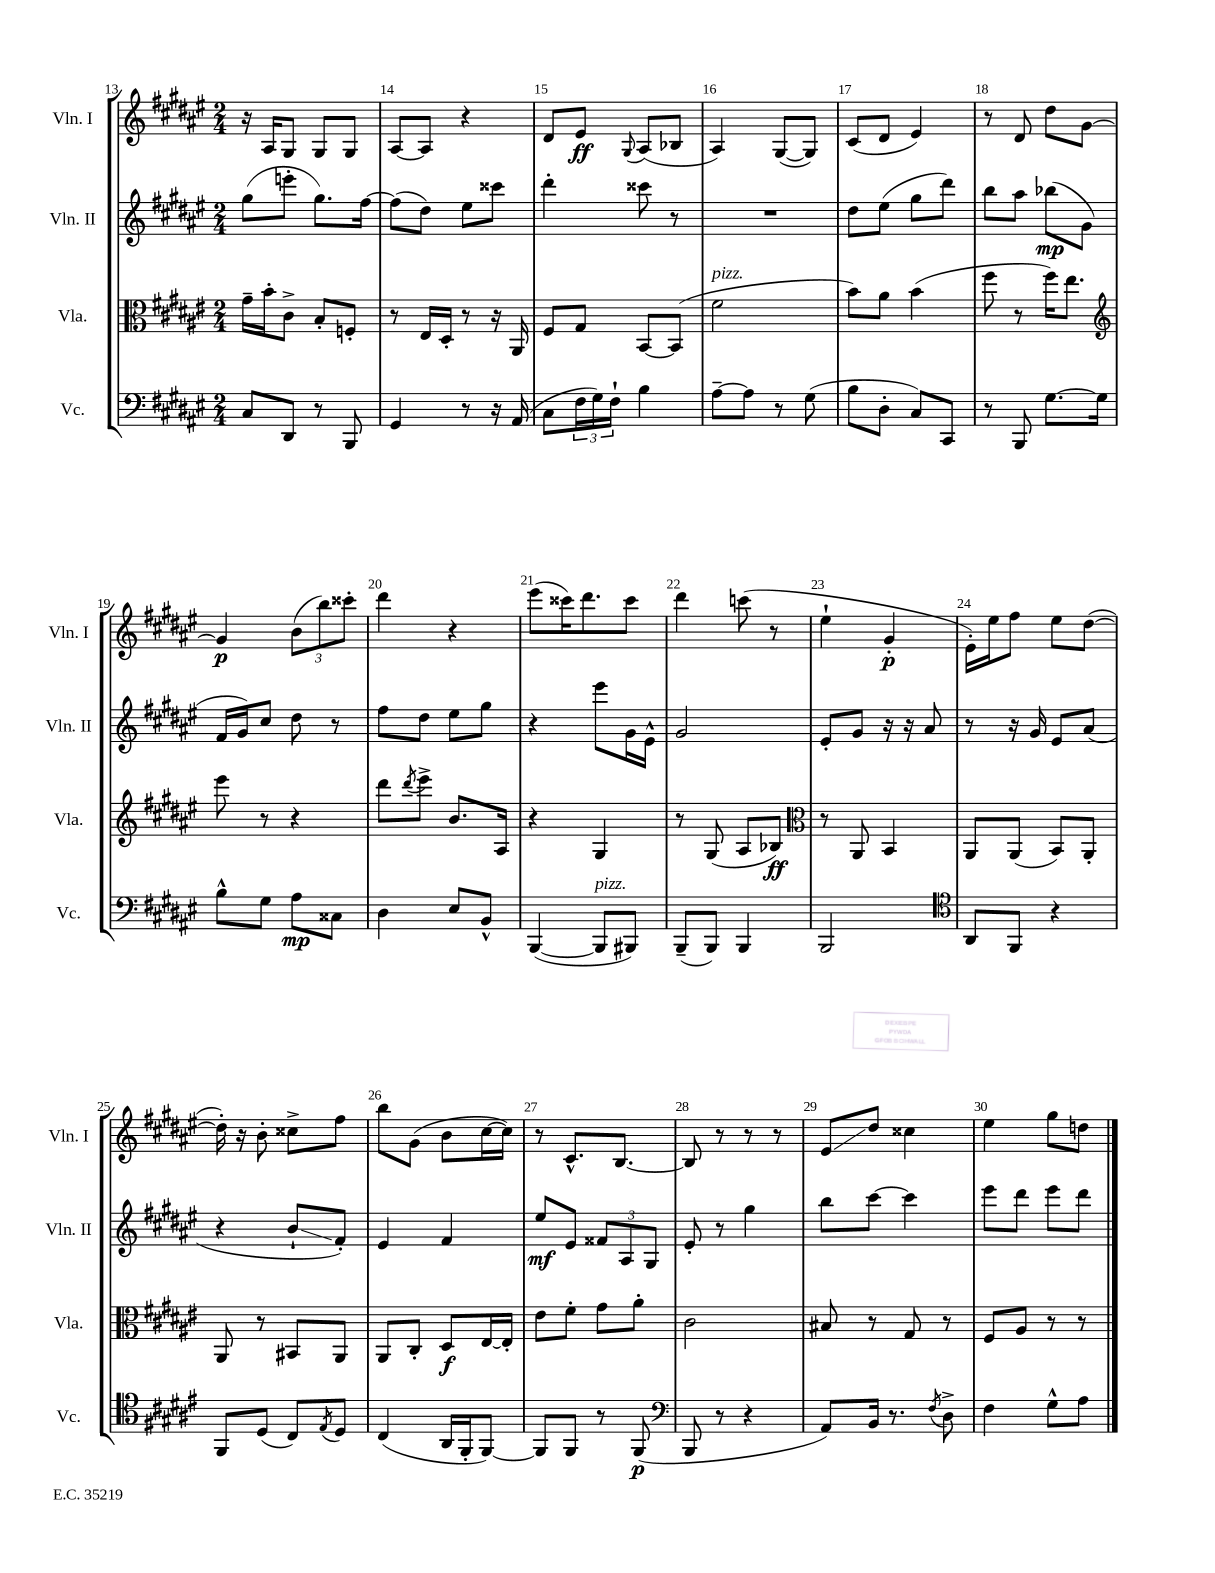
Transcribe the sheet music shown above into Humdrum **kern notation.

**kern	**kern	**kern	**kern
*staff4	*staff3	*staff2	*staff1
*clefF4	*clefC3	*clefG2	*clefG2
*k[f#c#g#d#a#e#]	*k[f#c#g#d#a#e#]	*k[f#c#g#d#a#e#]	*k[f#c#g#d#a#e#]
*M2/4	*M2/4	*M2/4	*M2/4
8C#	16g#~	(8gg#	16r
.	16b'	.	16A#
8DD#	8c#^	8eee'	8G#
8r	8B'	8.gg#)	8G#
8BBB	8F'	.	8G#
.	.	[16ff#	.
=	=	=	=
4GG#	8r	(8ff#]	[8A#
.	16E#	8dd#)	8A#]
.	16D#'	.	.
8r	8r	8ee#	4r
16r	16r	8ccc##	.
(16AA#	16AA#	.	.
=	=	=	=
8C#	8F#	4ddd#'	8d#
24F#	8G#	.	8e#
24G#)	.	.	.
24F#`	.	.	.
.	.	.	8qqG#
4B	[8BB	8ccc##	(8A#
.	(8BB]	8r	8B-
=	=	=	=
[8A#~	2f#	2r	4A#)
8A#]	.	.	.
8r	.	.	([8G#
(8G#	.	.	8G#])
=	=	=	=
8B	8b)	8dd#	(8c#
8D#'	8a#	(8ee#	8d#
8C#)	(4b	8gg#	4e#)
8CC#	.	8ddd#)	.
=	=	=	=
8r	8ff#	8bb	8r
8BBB	8r	8aa#	8d#
[8.G#	16ff#)	(8bb-	8dd#
.	8.ee#	.	.
.	.	8g#	[8g#
16G#]	.	.	.
=	=	=	=
*	*clefG2	*	*
8B^^	8eee#	16f#	4g#]
.	.	16g#)	.
8G#	8r	8cc#	.
8A#	4r	8dd#	(12b
.	.	.	12bb)
8C##	.	8r	.
.	.	.	12ccc##'
=	=	=	=
4D#	8ddd#	8ff#	4ddd#
.	8qddd#	.	.
.	8eee#^	8dd#	.
8E#	8.b	8ee#	4r
8BB^^	.	8gg#	.
.	16A#	.	.
=	=	=	=
([4BBB	4r	4r	(8eee#
.	.	.	16ccc##)
.	.	.	8.ddd#
8BBB]	4G#	8eee#	.
8BBB#)	.	16g#	8ccc##
.	.	16e#^^	.
=	=	=	=
(8BBB~	8r	2g#	4ddd#
8BBB)	(8G#	.	.
4BBB	8A#	.	(8ccc
.	8B-)	.	8r
=	=	=	=
*	*clefC3	*	*
2BBB	8r	8e#'	4ee#`
.	8AA#	8g#	.
.	4BB	16r	4g#'
.	.	16r	.
.	.	8a#	.
=	=	=	=
*clefC4	*	*	*
8AA#	8AA#	8r	16e#')
.	.	.	16ee#
8FF#	(8AA#	16r	8ff#
.	.	16g#	.
4r	8BB)	8e#	8ee#
.	8AA#'	(8a#	([8dd#
=	=	=	=
8FF#	8AA#	4r	16dd#'])
.	.	.	16r
(8D#	8r	.	8b'
8C#)	8BB#	8b`	8cc##^
8qE#	.	.	.
8D#	8AA#	8f#')	8ff#
=	=	=	=
(4C#	8AA#	4e#	8bb
.	8C#'	.	(8g#
16AA#	8D#	4f#	8b
16FF#'	.	.	.
[8FF#)	[16E#	.	[16cc#
.	16E#']	.	16cc#])
=	=	=	=
8FF#]	8e#	8ee#	8r
8FF#	8f#'	8e#	8.c#^^
8r	8g#	12f##	.
.	.	.	[8.B
.	.	12A#	.
(8FF#	8a#'	.	.
.	.	12G#	.
=	=	=	=
*clefF4	*	*	*
8BBB	2c#	8e#'	8B]
8r	.	8r	8r
4r	.	4gg#	8r
.	.	.	8r
=	=	=	=
8AA#)	8B#	8bb	8e#
16BB	8r	[8ccc#	8dd#
8.r	.	.	.
.	8G#	4ccc#]	4cc##
8qF#	.	.	.
8D#^	8r	.	.
=	=	=	=
4F#	8F#	8eee#	4ee#
.	8A#	8ddd#	.
8G#^^	8r	8eee#	8gg#
8A#	8r	8ddd#	8dd
==	==	==	==
*-	*-	*-	*-
